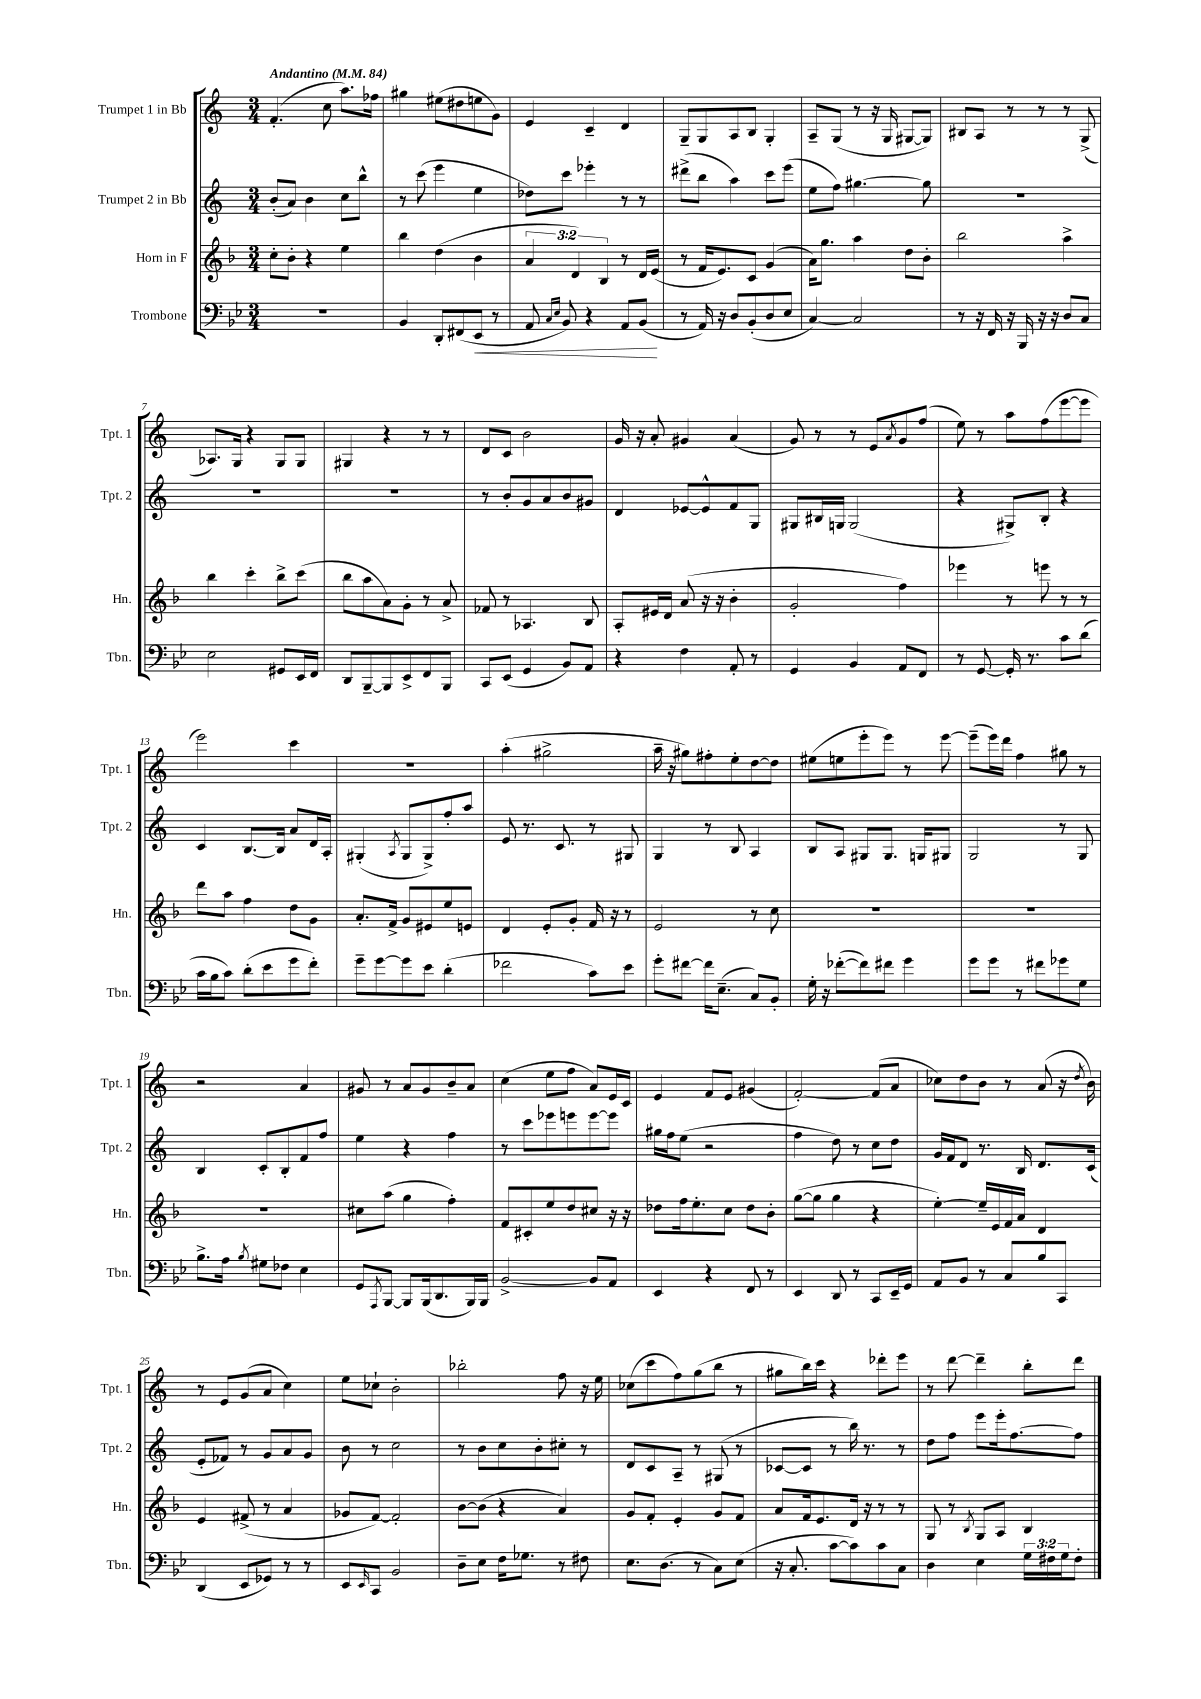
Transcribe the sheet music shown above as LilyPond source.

<<
\new StaffGroup <<
\new Staff = "s0" \with { instrumentName = "Trumpet 1 in Bb" shortInstrumentName = "Tpt. 1" } {
    \clef treble \key c \major \numericTimeSignature \time 3/4 \tempo "Andantino" 4 = 84
    f'4.-.( c''8 a''8.) fes''16 |
    gis''4 eis''8( dis''8 e''8 g'8) |
    e'4 c'4-- d'4 |
    g8-- g8 a8 b8 g4-. |
    a8-- g8( r8 r16 g16 gis8~ gis8) |
    bis8 a8 r8 r8 r8 g8->( |
    aes8.) g16 r4 g8 g8 |
    gis4 r4 r8 r8 |
    d'8 c'8 b'2 |
    g'16 r16 a'8-. gis'4 a'4( |
    g'8) r8 r8 e'8 \acciaccatura { a'8 } g'8 f''8( |
    e''8) r8 a''8 f''8( e'''8~ e'''8 |
    e'''2) c'''4 |
    R2. |
    a''4-.( gis''2-> |
    a''16-- r16 gis''8) fis''8-. e''8-. d''8~ d''8 |
    eis''8( e''8 e'''8-. e'''8) r8 e'''8~ |
    e'''8--( e'''16) d'''16 f''4 gis''8 r8 |
    r2 a'4 |
    gis'8 r8 a'8 gis'8 b'8-- a'8 |
    c''4( e''8 f''8 a'8) e'16 c'16 |
    e'4 f'8 e'8 gis'4( |
    f'2~-.) f'8( a'8 |
    ces''8) d''8 b'8 r8 a'8( r16 \acciaccatura { d''8 } b'16) |
    r8 e'8 g'8( a'8 c''4) |
    e''8 ces''8-! b'2-. |
    bes''2-. f''8 r16 e''16 |
    ces''8( c'''8 f''8) g''8( b''8 r8 |
    gis''8 b''16) c'''16 r4 des'''8-. e'''8 |
    r8 d'''8~ d'''4-- b''8-. d'''8 \bar "|." |
}
\new Staff = "s1" \with { instrumentName = "Trumpet 2 in Bb" shortInstrumentName = "Tpt. 2" } {
    \clef treble \key c \major \numericTimeSignature \time 3/4
    b'8-.( a'8) b'4 c''8 b''8-^ |
    r8 c'''8( e'''4 e''4 |
    des''8) c'''8 ees'''4-. r8 r8 |
    dis'''8->( b''8 a''4) c'''8 e'''8( |
    e''8 f''8) gis''4.~ gis''8 |
    R2. |
    R2. |
    R2. |
    r8 b'8-. g'8 a'8 b'8 gis'8 |
    d'4 ees'8~ ees'8-^ f'8 g8 |
    gis8 bis16 g16 g2( |
    r4 gis8->) b8-. r4 |
    c'4 b8.~ b16 a'8 d'16 a16-. |
    gis4-.( \acciaccatura { a8 } gis8 gis8->) f''8-. a''8 |
    e'8 r8. c'8. r8 gis8 |
    g4 r8 b8 a4 |
    b8 a8 gis8 gis8. g16 gis8 |
    g2 r8 g8 |
    b4 c'8-. b8-. f'8 f''8 |
    e''4 r4 f''4 |
    r8 c'''8 ees'''8 e'''8 e'''8~ e'''8 |
    gis''16 f''16 e''8( r2 |
    f''4 d''8) r8 c''8 d''8 |
    g'16 f'16 d'8 r8. b16 d'8. c'16( |
    e'8-. fes'8) r8 g'8 a'8 g'8 |
    b'8 r8 c''2 |
    r8 b'8 c''8 b'8-. cis''8-. r8 |
    d'8 c'8 a8-- r8 gis8( r8 |
    ces'8~ ces'8 r8 b''16) r8. r8 |
    d''8 f''8 e'''8 e'''16-. f''8.~ f''8 \bar "|." |
}
\new Staff = "s2" \with { instrumentName = "Horn in F" shortInstrumentName = "Hn." } {
    \clef treble \key f \major \numericTimeSignature \time 3/4 \override Staff.TupletNumber.text = #tuplet-number::calc-fraction-text
    c''8-. bes'8-. r4 e''4 |
    bes''4 d''4( bes'4 |
    \tuplet 3/2 { a'4 d'4) bes4 } r8 d'16 e'16( |
    r8 f'16 e'8.) c'8 g'4( |
    a'16) g''8. a''4 d''8 bes'8-. |
    bes''2 a''4-> |
    bes''4 c'''4-. bes''8-> c'''8( |
    bes''8 a''8 a'8) g'8-. r8 a'8-> |
    fes'8 r8 aes4. bes8 |
    a8-. eis'16 d'16 a'8( r16 r16 bes'4-. |
    g'2-. f''4) |
    ees'''4 r8 e'''8 r8 r8 |
    d'''8 a''8 f''4 d''8 g'8 |
    a'8.-. f'16-> g'8 eis'8 e''8 e'8 |
    d'4 e'8-. g'8-. f'16 r16 r8 |
    e'2 r8 c''8 |
    R2. |
    R2. |
    R2. |
    cis''8 a''8( g''4 f''4-.) |
    f'8 cis'8-. e''8 d''8 cis''8 r16 r16 |
    des''8 f''16 e''8.-. c''8 des''8 bes'8-. |
    g''8~( g''8 g''4 r4 |
    e''4~-.) e''16-- e'16 f'16 a'16 d'4 |
    e'4 fis'8->( r8 a'4 |
    ges'8 f'8~) f'2-. |
    bes'8~ bes'8( r4 a'4) |
    g'8 f'8-. e'4-. g'8 f'8 |
    a'8 f'16 e'8. d'16 r16 r8 r8 |
    g8 r8 \acciaccatura { bes8 } g8 a8 bes4 \bar "|." |
}
\new Staff = "s3" \with { instrumentName = "Trombone" shortInstrumentName = "Tbn." } {
    \clef bass \key bes \major \numericTimeSignature \time 3/4 \override Staff.TupletNumber.text = #tuplet-number::calc-fraction-text
    R2. |
    bes,4 d,8-. fis,8( ees,8\< r8 |
    a,8 \grace { c16 ees16 } bes,8) r4 a,8 bes,8\!( |
    r8 a,16) r16 d8 bes,8-.( d8 ees8 |
    c4~) c2 |
    r8 r16 f,16 r16 bes,,16 r16 r16 d8 c8 |
    ees2 gis,8 ees,16 f,16 |
    d,8 bes,,8~-- bes,,8 ees,8-> f,8 bes,,8 |
    c,8 ees,8( g,4 bes,8) a,8 |
    r4 f4 a,8-. r8 |
    g,4 bes,4 a,8 f,8 |
    r8 g,8~ g,16-. r8. c'8 d'8( |
    c'16 bes16 c'8) d'8-.( ees'8 g'8 f'8-.) |
    g'8-- g'8~ g'8 ees'8 d'4-.( |
    fes'2 c'8) ees'8 |
    g'8-. fis'8~ fis'16 ees8.--( c8) bes,8-. |
    g16-. r16 fes'8~-.( fes'8) fis'8 g'4 |
    g'8 g'8 r8 fis'8 ges'8 g8 |
    bes8.-> a16 \acciaccatura { bes8 } gis8 fes8 ees4 |
    g,8 \acciaccatura { a,,8 } bes,,8~ bes,,8 bes,,16( d,8. bes,,16) bes,,16 |
    bes,2~-> bes,8 a,8 |
    ees,4 r4 f,8 r8 |
    ees,4 d,8 r8 c,8 ees,16-- g,16 |
    a,8 bes,8 r8 c8 bes8 c,8 |
    d,4( ees,8 ges,8) r8 r8 |
    ees,8 \grace { ees,16 } c,8 bes,2 |
    d8-- ees8 f16 ges8. r8 fis8 |
    ees8. d8.( r8 c8) ees8( |
    r16 c8.-. c'8~ c'8) c'8 c8 |
    d4 ees4 \tuplet 3/2 { g16 fis16 g16 } fis8-. \bar "|." |
}
>>
>>
